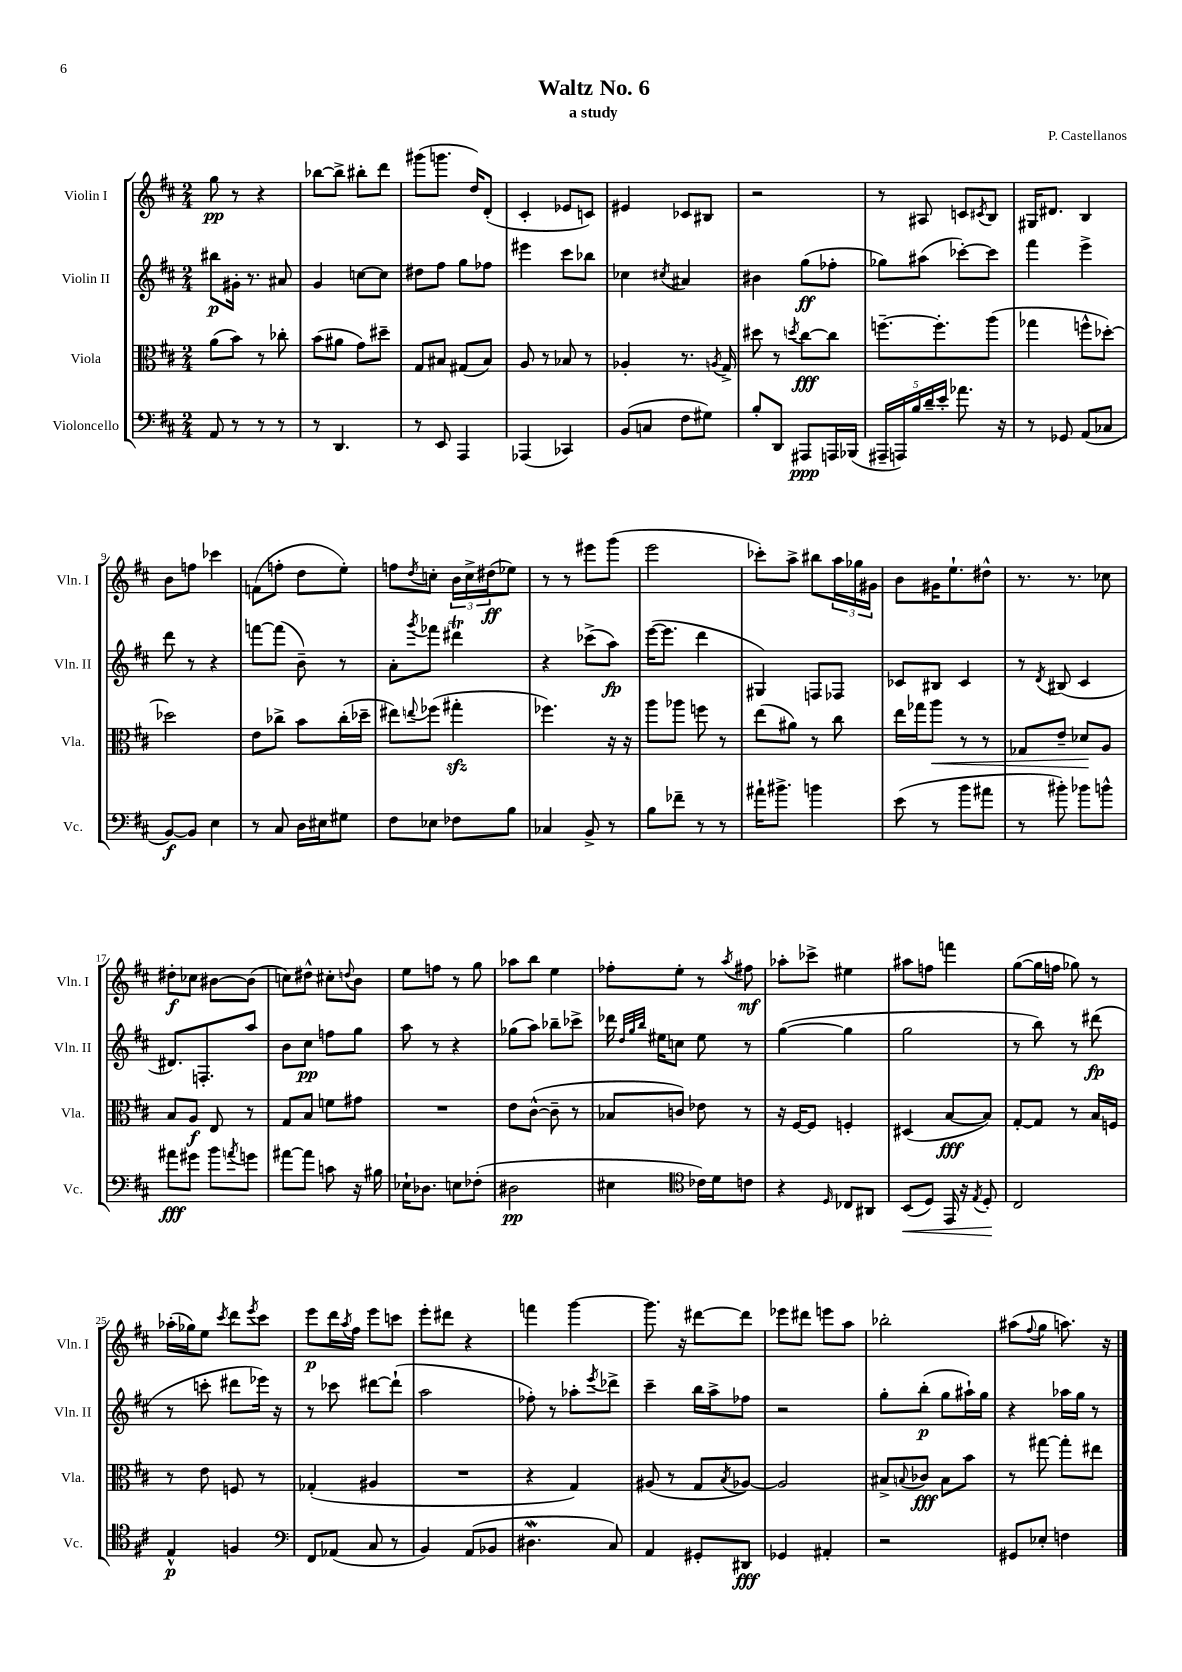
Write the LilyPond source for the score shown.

\header { title = "Waltz No. 6" composer = "P. Castellanos" subtitle = "a study" }
<<
\new StaffGroup <<
\new Staff = "s0" \with { instrumentName = "Violin I" shortInstrumentName = "Vln. I" } {
    \clef treble \key d \major \numericTimeSignature \time 2/4
    g''8\pp r8 r4 |
    bes''8~ bes''8-> bis''8-. d'''8 |
    gis'''8( g'''8. d''16) d'8-.( |
    cis'4-. ees'8 c'8) |
    eis'4 ces'8 bis8 |
    r2 |
    r8 ais8 c'8 \acciaccatura { cis'8 } b8 |
    gis16 dis'8. b4 |
    b'8 f''8 ces'''4 |
    f'8( f''8-. d''8 e''8-.) |
    f''8 \acciaccatura { d''8 } c''8-. \tuplet 3/2 { b'16 c''16-> dis''16\ff( } ees''8) |
    r8 r8 eis'''8 g'''8( |
    e'''2 |
    ces'''8-.) a''8-> bis''8 \tuplet 3/2 { a''16 ges''16 gis'16 } |
    b'8 gis'16 e''8.-! dis''8-^ |
    r8. r8. ces''8 |
    dis''8-.\f ces''8 bis'8~ bis'8( |
    c''8) dis''8-^ cis''8-. \appoggiatura { d''8 } b'8 |
    e''8 f''8 r8 g''8 |
    aes''8 b''8 e''4 |
    fes''8-. e''8-. r8 \acciaccatura { a''8 } fis''8\mf |
    aes''8-. ces'''8-> eis''4 |
    ais''8 f''8 f'''4 |
    g''8~( g''16 f''16 ges''8) r8 |
    aes''16-.( ges''16) e''8 \acciaccatura { cis'''8 } d'''8 \acciaccatura { e'''8 } cis'''8 |
    e'''8\p d'''16 \acciaccatura { a''8 } fis''16 e'''8 c'''8 |
    e'''8-. dis'''8 r4 |
    f'''4 g'''4~ |
    g'''8. r16 dis'''8~ dis'''8 |
    ees'''8 dis'''8 e'''8 a''8 |
    bes''2-. |
    ais''8( \appoggiatura { fis''8 } g''8 a''8.) r16 \bar "|." |
}
\new Staff = "s1" \with { instrumentName = "Violin II" shortInstrumentName = "Vln. II" } {
    \clef treble \key d \major \numericTimeSignature \time 2/4
    bis''8\p gis'16-. r8. ais'8 |
    g'4 c''8~ c''8 |
    dis''8 fis''8 g''8 fes''8 |
    eis'''4 cis'''8 bes''8 |
    ces''4 \acciaccatura { cis''8 } ais'4 |
    bis'4 g''8\ff( fes''8-. |
    ges''8) ais''8( ces'''8~-.) ces'''8 |
    fis'''4 e'''4-> |
    d'''8 r8 r4 |
    f'''8~ f'''8( b'8--) r8 |
    a'8-. \acciaccatura { g'''8 } fes'''8 dis'''4\trill |
    r4 ces'''8->( a''8\fp) |
    e'''16~( e'''8. d'''4 |
    gis4) f8 fes8 |
    ces'8 bis8 ces'4 |
    r8 \acciaccatura { d'8 } bis8( cis'4 |
    dis'8.) f8.-. a''8 |
    b'8 cis''8\pp f''8 g''8 |
    a''8 r8 r4 |
    ges''8( a''8) bes''8-- ces'''8-> |
    des'''16 \grace { d''32 g''32 b''32 } eis''16 c''8 eis''8 r8 |
    g''4~( g''4 |
    g''2 |
    r8 b''8) r8 dis'''8\fp( |
    r8 c'''8-. dis'''8 ees'''16) r16 |
    r8 ces'''8 dis'''8~ dis'''8-!( |
    a''2 |
    fes''8-.) r8 aes''8-. \acciaccatura { e'''8 } des'''8-> |
    cis'''4-- b''16 a''16-> fes''8 |
    r2 |
    g''8-. b''8-.\p( g''8 ais''16-!) g''16 |
    r4 aes''16 g''16 r8 \bar "|." |
}
\new Staff = "s2" \with { instrumentName = "Viola" shortInstrumentName = "Vla." } {
    \clef alto \key d \major \numericTimeSignature \time 2/4
    a'8( b'8) r8 ces''8-. |
    b'8( ais'8 g'8) dis''8-- |
    g8 bis8 gis8( bis8) |
    a8 r8 bes8 r8 |
    aes4-. r8. \acciaccatura { a8 } g16-> |
    dis''8 r8 \acciaccatura { d''8 } cis''8~\fff cis''8 |
    f''8.~-- f''8.-. a''8( |
    ges''4 f''8-^ des''8~-.) |
    des''2 |
    e'8 ces''8-> b'8 ces''16-.( des''16-- |
    eis''8) \appoggiatura { e''8 } fes''8( gis''4-.\sfz |
    fes''4.) r16 r16 |
    a''8 aes''8 f''8 r8 |
    e''8( ais'8) r8 cis''8 |
    e''16 ges''16 a''8\< r8 r8 |
    ges8 e'8-- des'8\! a8 |
    b8 a8\f e8 r8 |
    g8 b8 f'8 gis'8 |
    R2 |
    e'8 cis'8~-^( cis'8-- r8 |
    bes8 c'8) ees'8 r8 |
    r16 fis16~ fis8 f4-. |
    dis4( b8~\fff b8) |
    g8~-. g8 r8 b16 f16 |
    r8 e'8 f8 r8 |
    ges4-.( ais4 |
    R2 |
    r4 g4) |
    ais8( r8 g8 \acciaccatura { b8 } aes8~) |
    aes2 |
    bis8-> \appoggiatura { b8 } ces'8\fff b8 b'8 |
    r8 gis''8~ gis''8-. eis''8 \bar "|." |
}
\new Staff = "s3" \with { instrumentName = "Violoncello" shortInstrumentName = "Vc." } {
    \clef bass \key d \major \numericTimeSignature \time 2/4
    a,8 r8 r8 r8 |
    r8 d,4. |
    r8 e,8 a,,4 |
    aes,,4( ces,4) |
    b,8( c8 fis8 gis8) |
    b8-. d,8 ais,,8\ppp a,,16 bes,,16( |
    \tuplet 5/4 { ais,,16-- a,,16) b16 d'16-- e'16-. } aes'8. r16 |
    r8 ges,8 a,8( ces8 |
    b,8~\f) b,8 e4 |
    r8 cis8 d16 eis16 gis8 |
    fis8 ees8 fes8 b8 |
    ces4 b,8-> r8 |
    b8 fes'8-- r8 r8 |
    ais'16-! bis'8.-> b'4 |
    e'8( r8 b'8 ais'8 |
    r8 bis'8-.) bes'8 b'8-^ |
    ais'8\fff gis'8 b'8 \acciaccatura { a'8 } g'8 |
    ais'8~ ais'8 c'8 r16 bis16 |
    ees16-! des8. e8 fes8-.( |
    dis2\pp |
    eis4 \clef tenor ces'16) d'16 c'8 |
    r4 \grace { d16 } ces8 ais,8 |
    b,8\<( d8) e,16 r16 \acciaccatura { e8 } d8-.\! |
    cis2 |
    e4-^\p f4 |
    \clef bass fis,8 aes,8( cis8 r8 |
    b,4) a,8( bes,8 |
    dis4.\mordent cis8) |
    a,4 gis,8-. dis,8\fff |
    ges,4 ais,4-. |
    r2 |
    gis,8 ees8-. f4 \bar "|." |
}
>>
>>
